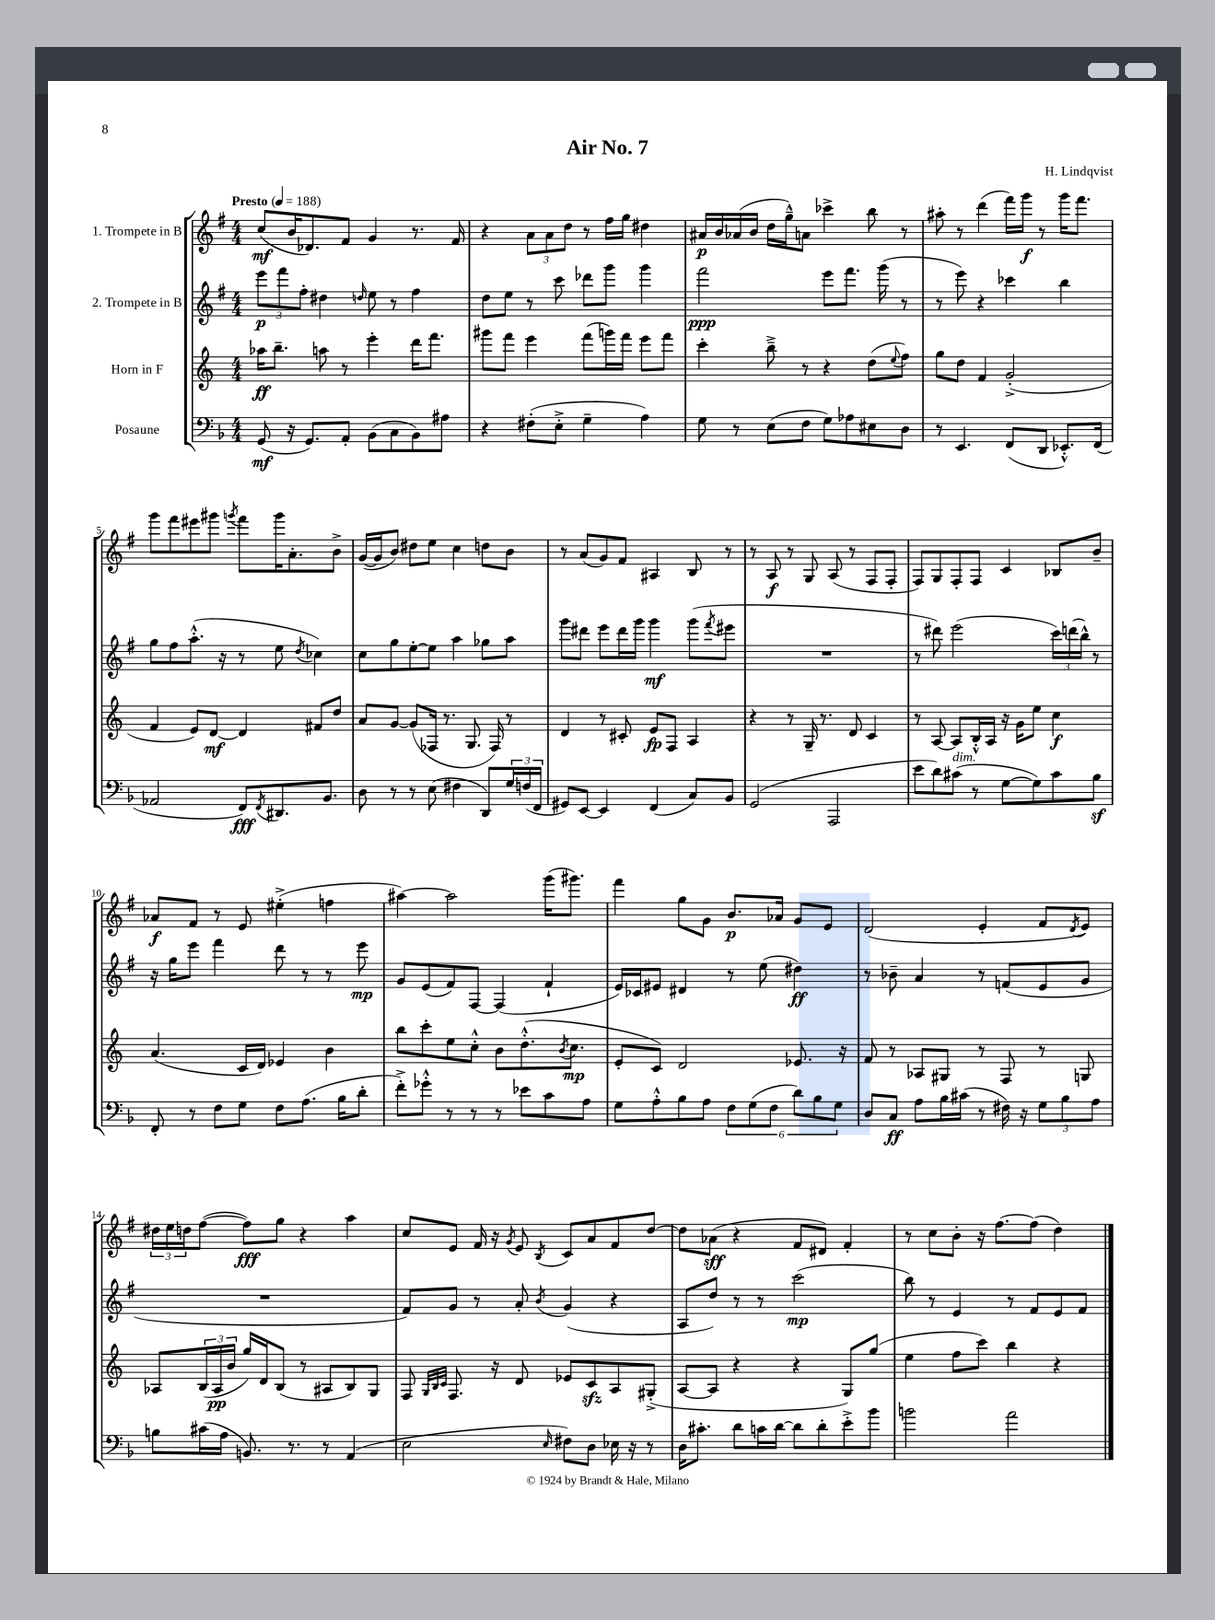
\header { title = "Air No. 7" composer = "H. Lindqvist" }
<<
\new StaffGroup <<
\new Staff = "s0" \with { instrumentName = "1. Trompete in B" } {
    \clef treble \key g \major \numericTimeSignature \time 4/4 \tempo "Presto" 4 = 188
    c''8\mf( b'16 des'8.) fis'8 g'4 r8. fis'16 |
    r4 \tuplet 3/2 { a'8 a'8 d''8 } r8 fis''16 g''16 dis''4 |
    ais'16\p b'16 aes'16( b'16 d''16 g''16---^) a'8 ces'''4-> b''8 r8 |
    ais''8-. r8 d'''4( fis'''16) g'''16\f r8 g'''16 fis'''8. |
    g'''8 fis'''8 eis'''8 gis'''8 \acciaccatura { g'''8 } fis'''8 g'''16 a'8.-. b'8-> |
    g'16~( g'16 b'8) dis''8 e''8 c''4 d''8 b'8 |
    r8 a'8( g'8) fis'8 ais4 b8 r8 |
    r8 a8\f r8 g8 a8( r8 fis8 fis8-. |
    fis8) g8 fis8-. fis8 c'4 bes8 b'8-- |
    aes'8\f fis'8 r8 e'8 eis''4-.->( f''4 |
    ais''4~) ais''2 g'''16( gis'''8.) |
    fis'''4 g''8 g'8 b'8.\p aes'16 g'8 e'8 |
    d'2( e'4-. fis'8 \acciaccatura { d'8 } e'8) |
    \tuplet 3/2 { dis''16 e''16 d''16 } fis''8~( fis''8\fff) g''8 r4 a''4 |
    c''8 e'8 fis'16 r16 \acciaccatura { g'8 } e'8 \acciaccatura { b8 } c'8 a'8 fis'8 d''8~ |
    d''8 aes'8\sff( r4 fis'8 dis'8) fis'4-. |
    r8 c''8 b'8-. r16 fis''8.~ fis''8( d''4) \bar "|." |
}
\new Staff = "s1" \with { instrumentName = "2. Trompete in B" } {
    \clef treble \key g \major \numericTimeSignature \time 4/4
    \tuplet 3/2 { e'''8\p fis'''8 fis''8-. } dis''4 \grace { d''16 } e''8 r8 fis''4 |
    d''8 e''8 r8 c'''8 des'''8 g'''8 g'''4 |
    fis'''2\ppp e'''8 fis'''8. g'''16( r8 |
    r8 e'''8) r4 ces'''4 b''4 |
    g''8 fis''8 a''8.-.-^( r16 r8 e''8 \acciaccatura { d''8 } ces''4) |
    c''8 g''8 e''8~-. e''8 a''4 ges''8 a''8 |
    g'''8 dis'''8 e'''8 dis'''16 g'''16 g'''4\mf g'''8( \acciaccatura { fis'''8 } eis'''8 |
    R1 |
    r8 dis'''8) e'''2( \tuplet 3/2 { c'''16) d'''16( b''16-^) } r8 |
    r16 g''16 e'''8 fis'''4 d'''8 r8 r8 e'''8\mp |
    g'8 e'8( fis'8) fis8~ fis4( fis'4-! |
    e'16) ces'16 eis'8 dis'4 r8 e''8( dis''4\ff) |
    r8 bes'8-- a'4 r8 f'8( e'8 g'8 |
    R1 |
    fis'8) g'8 r8 a'8-. \acciaccatura { b'8 } g'4( r4 |
    a8 d''8) r8 r8 c'''2\mp( |
    b''8) r8 e'4 r8 fis'8 e'8 fis'8 \bar "|." |
}
\new Staff = "s2" \with { instrumentName = "Horn in F" } {
    \clef treble \key c \major \numericTimeSignature \time 4/4
    aes''16\ff b''8.-- a''8 r8 e'''4-. d'''16 f'''8. |
    gis'''8 f'''8 e'''4 f'''8( g'''16) f'''16 e'''8 f'''8 |
    c'''4-. b''8---> r8 r4 d''8( \appoggiatura { e''8 } f''8) |
    g''8 d''8 f'4 g'2-.->( |
    f'4 e'8) d'8~\mf d'4 fis'8 d''8 |
    a'8 g'8~ g'8( fes16 r8. g8. fes16) r8 |
    d'4 r8 cis'8-. e'8\fp f8 a4 |
    r4 r8 g16-- r8. d'8 c'4 |
    r8 a8~ a8 b16-.-^ a16 r16 g'16 e''8 c''4\f |
    a'4.( c'16 d'16) ees'4 b'4 |
    b''8 c'''8-. e''8 c''8-.-^ b'8 d''8.-.-^( \acciaccatura { b'8 } c''8.\mp |
    e'8-. c'8) d'2 ees'8. r16 |
    f'8 r8 aes8 gis8 r8 f8 r8 g8 |
    aes8 \tuplet 3/2 { b16( aes16\pp b'16 } g''16) d'16 b8( r8 ais8 b8) g8 |
    f8 \grace { g32 b32 c'32 } f8. r16 d'8 ees'8 c'8\sfz a8 gis8-.->( |
    a8~ a8 r4 r4 g8) g''8( |
    e''4 f''8 c'''8) b''4 r4 \bar "|." |
}
\new Staff = "s3" \with { instrumentName = "Posaune" } {
    \clef bass \key f \major \numericTimeSignature \time 4/4
    g,8\mf( r16 g,8.) a,8-. bes,8( c8 bes,8) ais8 |
    r4 fis8-.( e8-.-> g4-- a4) |
    g8 r8 e8( f8 g8) aes8 eis8 d8 |
    r8 e,4. f,8( d,8 ees,8.-.-^) f,16( |
    aes,2 f,8\fff) \acciaccatura { f,8 } dis,8. bes,8. |
    d8 r8 r8 e8( fis4 d,8) \tuplet 3/2 { g16 f16( f,16 } |
    gis,8) e,8~ e,4 f,4( c8) bes,8 |
    g,2( a,,2 |
    e'8 d'8) cis'8^\markup { \italic "dim." }( r8 g8~ g8) cis'8 bes8\sf |
    f,8-. r8 f8 g8 f8 a8.( bes16 d'8-. |
    f'8-.->) ges'8-.-^ r8 r8 r8 ees'8 c'8 a8 |
    g8 a8-.-^ bes8 a8 \tuplet 6/4 { f8 g8( f8 d'8) bes8 g8 } |
    d8 c8\ff a8 bes16 cis'16( r8 fis16) r16 \tuplet 3/2 { g8 bes8 a8 } |
    b8 cis'16( a16 b,8.) r8. r8 a,4( |
    e2 \grace { e16 } fis8) d8 ees16 r16 r8 |
    d16 cis'8.-. d'8 c'16 d'16~ d'8 d'8-. e'8-.-> bes'8 |
    b'2 a'2 \bar "|." |
}
>>
>>
